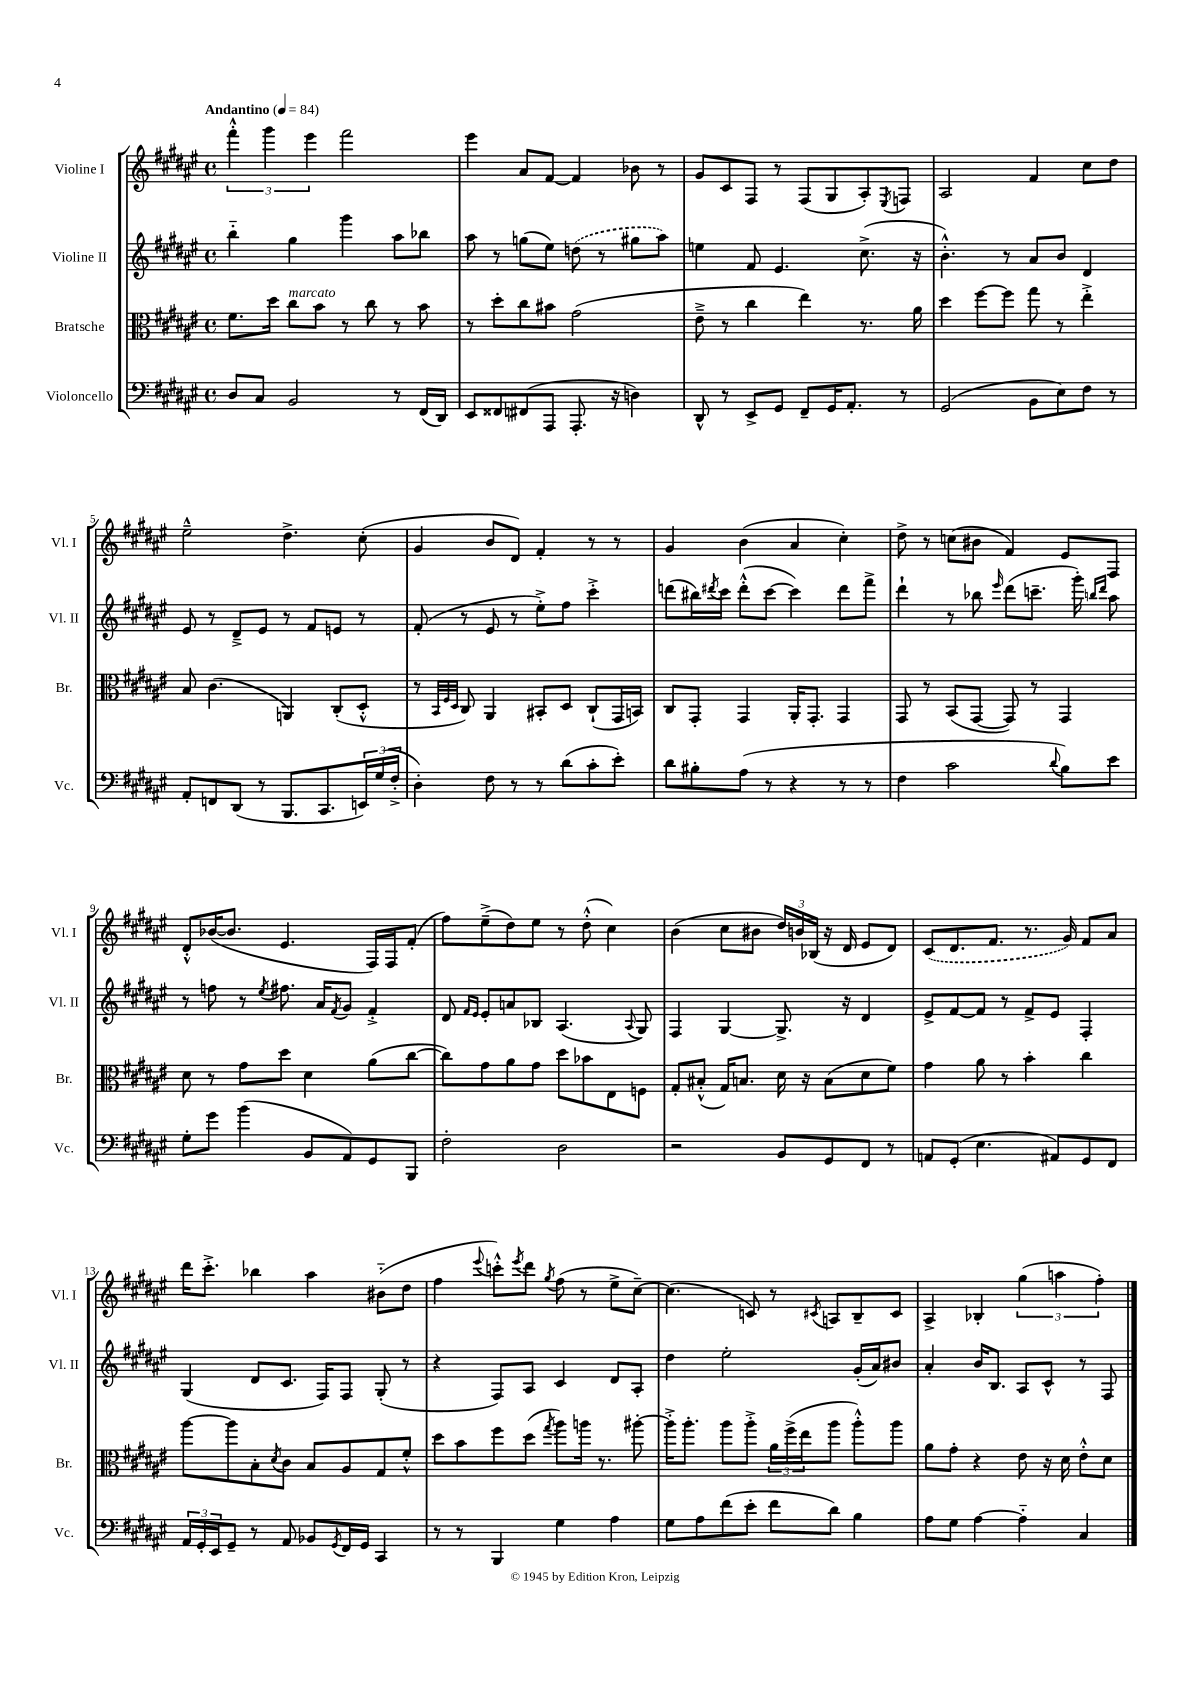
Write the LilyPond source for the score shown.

<<
\new StaffGroup <<
\new Staff = "s0" \with { instrumentName = "Violine I" shortInstrumentName = "Vl. I" } {
    \clef treble \key fis \major \defaultTimeSignature \time 4/4 \tempo "Andantino" 4 = 84
    \tuplet 3/2 { fis'''4-.-^ gis'''4 eis'''4 } fis'''2 |
    eis'''4 ais'8 fis'8~ fis'4 bes'8 r8 |
    gis'8 cis'8 fis8 r8 fis8( gis8 ais8-.) \acciaccatura { eis8 } f8 |
    ais2 fis'4 cis''8 dis''8 |
    eis''2---^ dis''4.-> cis''8-.( |
    gis'4 b'8 dis'8) fis'4-. r8 r8 |
    gis'4 b'4( ais'4 cis''4-.) |
    dis''8-> r8 c''8( bis'8 fis'4) eis'8 fis8 |
    dis'8-.-^ bes'16~( bes'8. eis'4. fis16) fis16 fis'8-.( |
    fis''8) eis''8--->( dis''8) eis''8 r8 dis''8-.-^( cis''4) |
    b'4( cis''8 bis'8 \tuplet 3/2 { dis''16) b'16 bes16( } r16 dis'16 eis'8 dis'8) |
    \once \slurDashed cis'8( dis'8. fis'8. r8. gis'16) fis'8 ais'8 |
    dis'''16 cis'''8.-.-> bes''4 ais''4 bis'8-_( dis''8 |
    fis''4 \appoggiatura { eis'''8 } c'''8-.-^) \acciaccatura { eis'''8 } dis'''8 \acciaccatura { gis''8 } fis''8( r8 eis''8-> cis''8~--) |
    cis''4.( c'8) r8 \acciaccatura { cis'8 } a8 b8-- cis'8 |
    ais4-> bes4-. \tuplet 3/2 { gis''4( a''4 fis''4-.) } \bar "|." |
}
\new Staff = "s1" \with { instrumentName = "Violine II" shortInstrumentName = "Vl. II" } {
    \clef treble \key fis \major \defaultTimeSignature \time 4/4
    b''4-_ gis''4 gis'''4 ais''8 bes''8 |
    ais''8 r8 g''8( eis''8) \once \slurDashed d''8( r8 gis''8 ais''8) |
    e''4 fis'8 eis'4. cis''8.->( r16 |
    b'4.-.-^) r8 ais'8 b'8 dis'4 |
    eis'8 r8 dis'8---> eis'8 r8 fis'8 e'8 r8 |
    fis'8-.( r8 eis'8 r8 eis''8-.->) fis''8 cis'''4-.-> |
    d'''8( bis''16) \acciaccatura { dis'''8 } cis'''16 dis'''8-.-^( cis'''8~ cis'''4) dis'''8 fis'''8-> |
    dis'''4-! r8 bes''8 \grace { eis'''16 } dis'''8( c'''8.-- gis'''16-.) \grace { b''16 dis'''16 } ais''8 |
    r8 f''8 r8 \acciaccatura { eis''8 } fis''8. ais'16 \acciaccatura { fis'8 } gis'8 fis'4-.-> |
    dis'8 \grace { fis'16 eis'16 } eis'8-. a'8 bes8 ais4.( \appoggiatura { ais8 } gis8) |
    fis4 gis4~ gis8.-> r16 dis'4 |
    eis'8-> fis'8~ fis'8 r8 fis'8-> eis'8 fis4-. |
    gis4( dis'8 cis'8. fis16) fis8 gis8-.( r8 |
    r4 fis8) ais8 cis'4 dis'8 ais8-. |
    dis''4 eis''2-. gis'16-.( ais'16) bis'8 |
    ais'4-. b'16 b8. ais8 cis'8-^ r8 fis8 \bar "|." |
}
\new Staff = "s2" \with { instrumentName = "Bratsche" shortInstrumentName = "Br." } {
    \clef alto \key fis \major \defaultTimeSignature \time 4/4
    fis'8. dis''16 cis''8^\markup { \italic "marcato" } b'8 r8 cis''8 r8 b'8 |
    r8 dis''8-. cis''8 bis'8 gis'2( |
    eis'8---> r8 cis''4 eis''4) r8. ais'16 |
    dis''4 fis''8~ fis''8 gis''8 r8 eis''4-.-> |
    b8 cis'4.( a,4) cis8-.( dis8-.-^ |
    r8 \grace { b,32 fis32 dis32 } cis8) ais,4 bis,8-. dis8 cis8-!( gis,16 b,16) |
    cis8 gis,8-. gis,4 ais,16-. gis,8.-. gis,4 |
    gis,8 r8 b,8( gis,8~ gis,8) r8 gis,4 |
    dis'8 r8 gis'8 dis''8 dis'4 ais'8( cis''8~ |
    cis''8) gis'8 ais'8 gis'8 dis''8 bes'8 eis8 f8 |
    gis8-. bis8-.-^( gis16) b8. dis'16 r16 b8( dis'8 fis'8) |
    gis'4 ais'8 r8 b'4-. cis''4 |
    ais''8~ ais''8 b8-. \acciaccatura { dis'8 } cis'8 b8 ais8 gis8 fis'8-.-^ |
    dis''8 b'8 fis''8 dis''8( \acciaccatura { gis''8 } ais''8) a''16 r8. ais''8~-. |
    ais''16-.-> ais''8.-. ais''8 ais''8-.-> \tuplet 3/2 { ais'16 fis''16->( eis''16 } ais''8 ais''8-.-^) ais''8 |
    ais'8 gis'8-. r4 eis'8 r16 dis'16 eis'8-.-^ dis'8 \bar "|." |
}
\new Staff = "s3" \with { instrumentName = "Violoncello" shortInstrumentName = "Vc." } {
    \clef bass \key fis \major \defaultTimeSignature \time 4/4
    dis8 cis8 b,2 r8 fis,16( dis,16) |
    eis,8 fisis,8 fis,8( ais,,8 ais,,8.-. r16 d4) |
    dis,8-^ r8 eis,8-> gis,8 fis,8-- gis,16 ais,8.-. r8 |
    gis,2( b,8 eis8) fis8 r8 |
    ais,8-. f,8 dis,8( r8 b,,8. cis,8. \tuplet 3/2 { e,16) gis16( fis16-.-> } |
    dis4-.) fis8 r8 r8 dis'8( cis'8-. eis'8-.) |
    dis'8 bis8-. ais8( r8 r4 r8 r8 |
    fis4 cis'2 \appoggiatura { dis'8 } b8) eis'8 |
    gis8-. gis'8 b'4( b,8 ais,8) gis,8 b,,8 |
    fis2-. dis2 |
    r2 b,8 gis,8 fis,8 r8 |
    a,8 gis,8-.( eis4. ais,8) gis,8 fis,8 |
    \tuplet 3/2 { ais,16 gis,16-. eis,16 } gis,8-- r8 ais,8 bes,8 \acciaccatura { gis,8 } fis,16 gis,16 cis,4 |
    r8 r8 b,,4 gis4 ais4 |
    gis8 ais8 fis'8( eis'8-. fis'8 dis'8) b4 |
    ais8 gis8 ais4~ ais4-_ cis4 \bar "|." |
}
>>
>>
